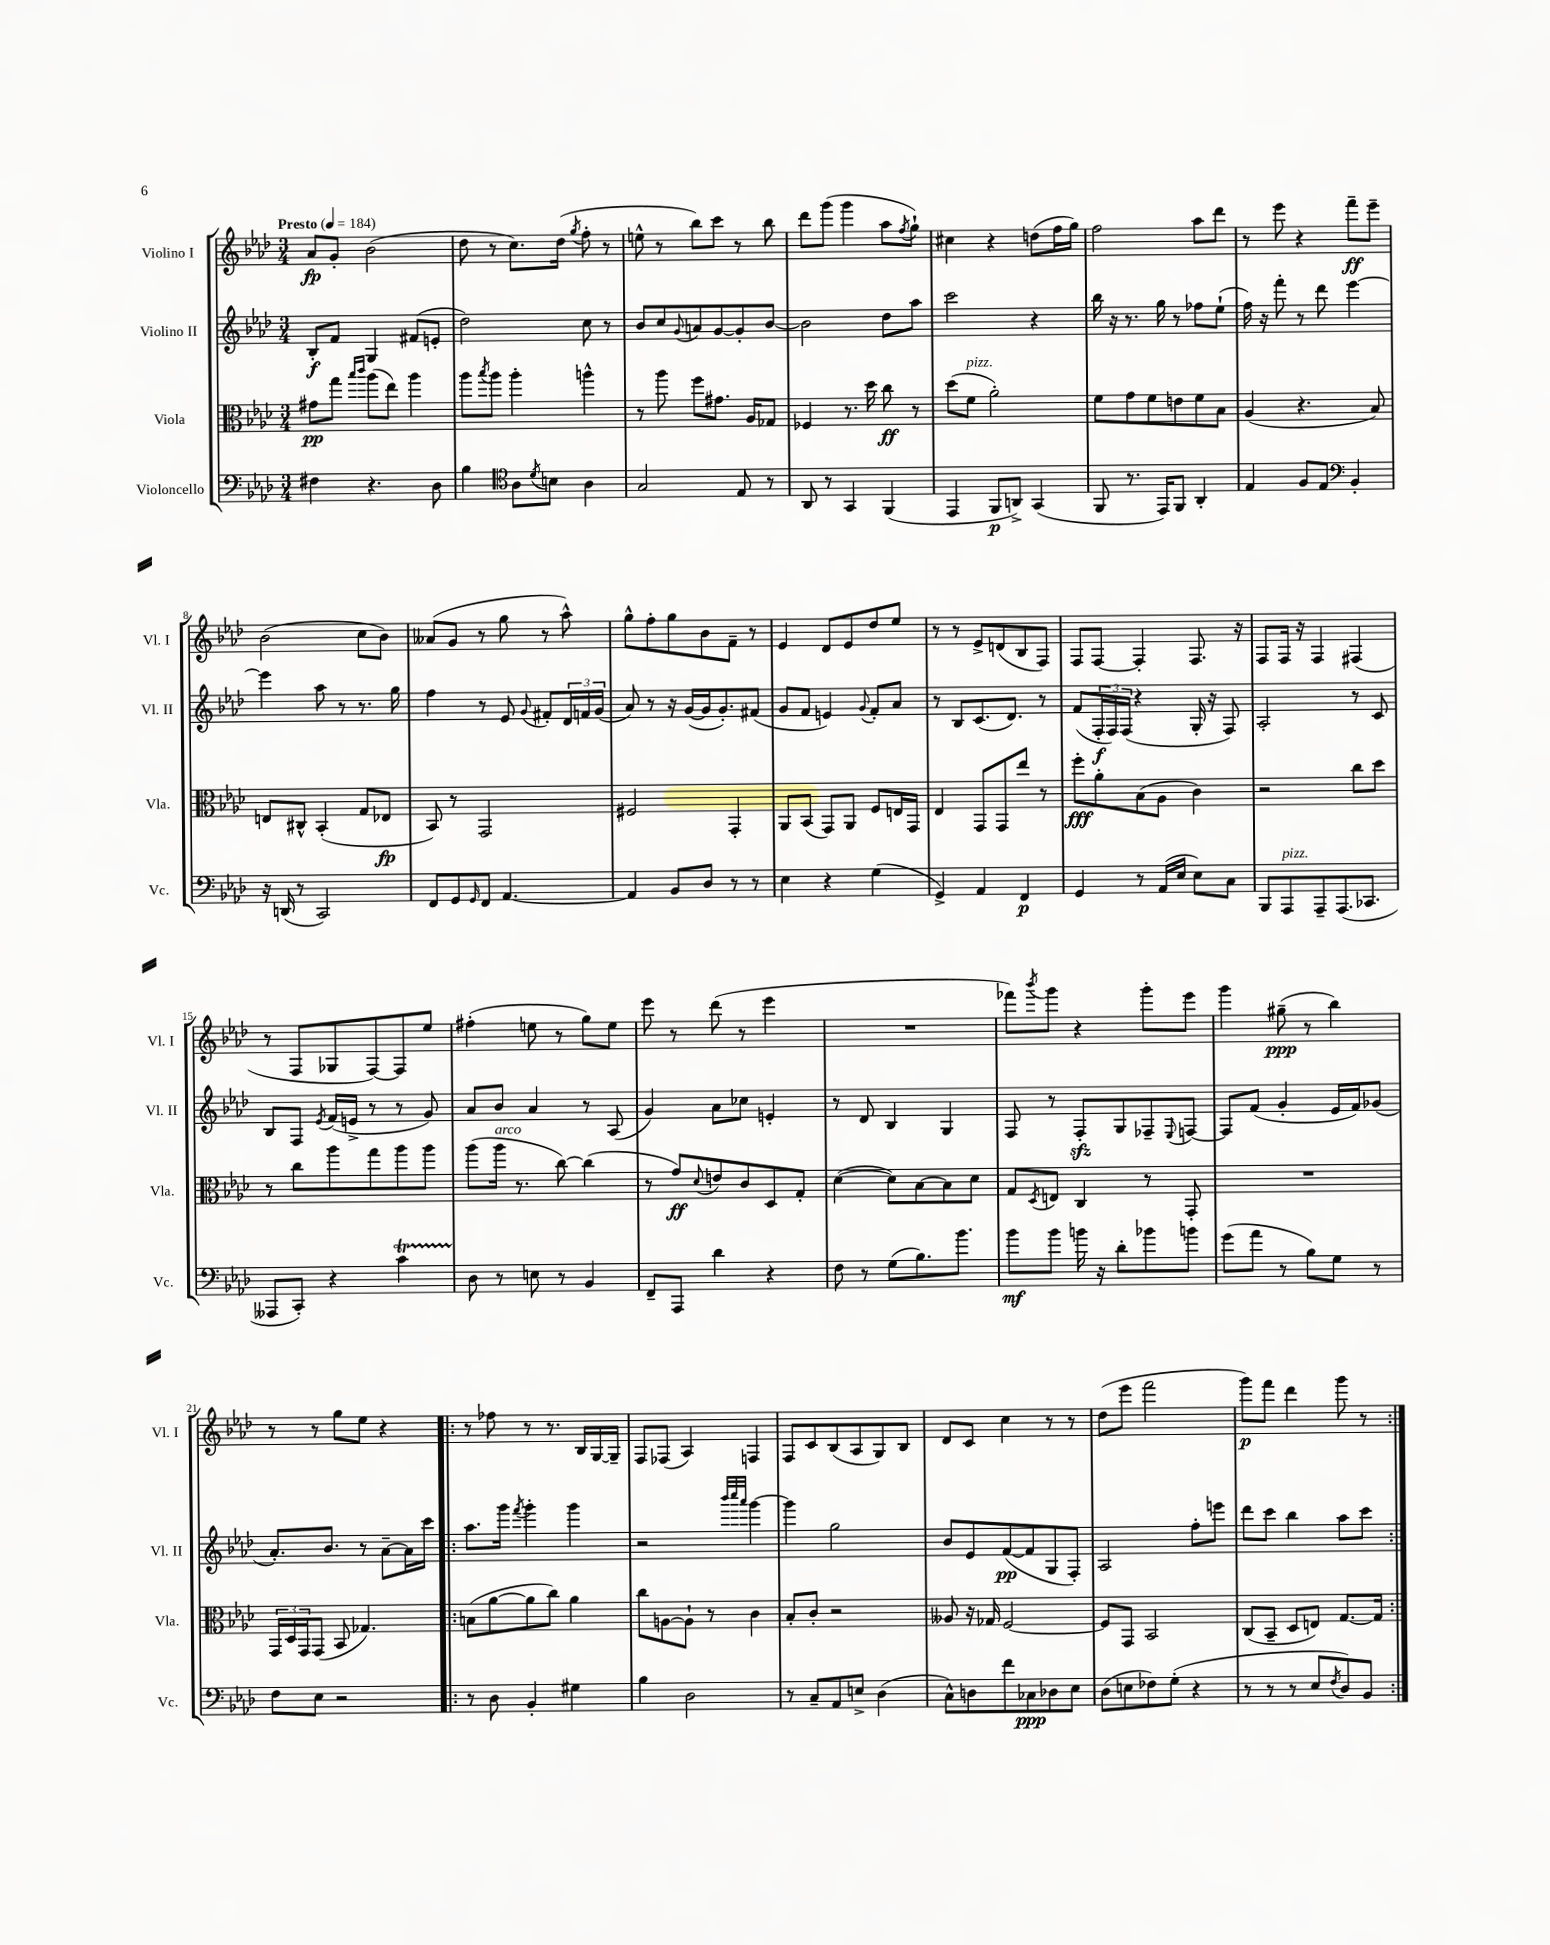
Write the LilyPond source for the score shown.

<<
\new StaffGroup <<
\new Staff = "s0" \with { instrumentName = "Violino I" shortInstrumentName = "Vl. I" } {
    \clef treble \key aes \major \numericTimeSignature \time 3/4 \tempo "Presto" 4 = 184
    aes'8\fp g'8-. bes'2( |
    des''8 r8 c''8.) des''16( \acciaccatura { g''8 } f''8-. r8 |
    e''8-^ r8 bes''8) c'''8 r8 bes''8 |
    des'''8 g'''8( g'''4 aes''8 \acciaccatura { f''8 } g''8-!) |
    cis''4 r4 d''8( f''16 g''16) |
    f''2 aes''8 des'''8 |
    r8 ees'''8 r4 f'''8--\ff ees'''8-- |
    bes'2( c''8 bes'8) |
    aeses'8( g'8 r8 g''8 r8 aes''8-^) |
    g''8-^ f''8-. g''8 bes'8 f'8-- r8 |
    ees'4 des'8 ees'8 des''8 ees''8 |
    r8 r8 ees'8-> d'8( bes8 f8) |
    f8 f8~ f4-. f8. r16 |
    f8 f16 r16 f4 fis4( |
    r8 f8 ges8 f8~) f8 ees''8 |
    fis''4-.( e''8 r8 g''8) e''8 |
    ees'''8 r8 des'''8( r8 ees'''4 |
    R2. |
    fes'''8) \acciaccatura { bes'''8 } g'''8 r4 g'''8-. ees'''8 |
    g'''4 gis''8--\ppp( r8 bes''4) |
    r8 r8 g''8 ees''8 r4 |
    \repeat volta 2 { r8 fes''8 r8 r8. bes16 g16~ g16-- |
    f8 fes8( aes4) f4 |
    f8 c'8 bes8( aes8 g8) bes8 |
    des'8 c'8 c''4 r8 r8 |
    des''8( ees'''8 f'''2 |
    g'''8\p) f'''8 des'''4 g'''8 r8 | }
}
\new Staff = "s1" \with { instrumentName = "Violino II" shortInstrumentName = "Vl. II" } {
    \clef treble \key aes \major \numericTimeSignature \time 3/4
    bes8-.\f f'8 g4 fis'8( e'8-. |
    des''2) c''8 r8 |
    bes'8 c''8 \appoggiatura { g'8 } a'8 g'8~ g'8-. bes'8~ |
    bes'2 des''8 aes''8 |
    c'''2 r4 |
    bes''16 r16 r8. g''16 r8 fes''8 ees''8-!( |
    f''16) r16 f'''8-. r8 des'''8 ees'''4~ |
    ees'''4 aes''8 r8 r8. g''16 |
    f''4 r8 ees'8 \appoggiatura { g'8 } fis'8-. \tuplet 3/2 { des'16 f'16 g'16( } |
    aes'8) r8 r16 g'16~( g'16 g'8.-.) fis'8( |
    g'8 f'8 e'4) \appoggiatura { g'8 } f'8-. aes'8 |
    r8 bes8 c'8.( des'8.) r8 |
    f'8( \tuplet 3/2 { f16-.\f f16) f16( } r4 g16-. r16 f8) |
    aes2-. r8 c'8 |
    bes8 f8 \acciaccatura { ees'8 } f'16( e'16-> r8 r8 g'8) |
    aes'8 bes'8 aes'4 r8 aes8( |
    g'4) aes'8 ces''8 e'4-. |
    r8 des'8 bes4 g4 |
    f8 r8 f8-.\sfz g8 fes8-- \appoggiatura { ees8 } f8~ |
    f8 f'8( g'4-. ees'16 f'16) ges'8( |
    aes'8.-.) bes'8. r8 aes'8~-- aes'16 c'''16 |
    \repeat volta 2 { aes''8. g'''16 \acciaccatura { f'''8 } g'''4-. g'''4 |
    r2 \grace { bes'''32 c''''32 aes'''32 } g'''4~ |
    g'''4 g''2 |
    bes'8 ees'8 f'8~\pp( f'8 g8 f8-.) |
    aes2 f''8-. e'''8 |
    des'''8 c'''8 bes''4 aes''8 c'''8 | }
}
\new Staff = "s2" \with { instrumentName = "Viola" shortInstrumentName = "Vla." } {
    \clef alto \key aes \major \numericTimeSignature \time 3/4
    gis'8\pp g''8 \grace { bes''16 c'''16 } aes''8( ees''8) aes''4 |
    aes''8 \acciaccatura { bes''8 } aes''8 aes''4-. a''4-^ |
    r8 aes''8 f''8 gis'8. aes16 ges8 |
    fes4 r8. des''16 c''8\ff r8 |
    des''8( f'8^\markup { \italic "pizz." } aes'2-.) |
    f'8 g'8 f'8 e'8 f'8 bes8 |
    aes4( r4. bes8) |
    e8 cis8-^ bes,4-.( g8 ees8\fp |
    bes,8) r8 g,2 |
    fis2 g,4-. |
    aes,8 bes,8( g,8) aes,8 f8 e16 g,16 |
    ees4 g,8 g,8 ees''8 r8 |
    f''8-.\fff aes'8-. bes8( aes8 c'4) |
    r2 c''8 des''8 |
    r8 c''8 aes''8 g''8 aes''8 aes''8 |
    aes''8( aes''16^\markup { \italic "arco" } r8. c''8~) c''4( |
    r8 g'8\ff) \appoggiatura { des'8 } e'8 c'8 des8 g8-. |
    des'4~( des'8) bes8~ bes8 des'8 |
    g8 \acciaccatura { des8 } e8 c4 r8 g,8-. |
    R2. |
    \tuplet 3/2 { g,16 des16 g,16 } g,8( bes,8 ges4.) |
    \repeat volta 2 { b8( aes'8~ aes'8 c''8) aes'4 |
    c''8 a8~ a8-! r8 c'4 |
    bes8-. c'8-. r2 |
    aeses8 r16 ges16 f2~ |
    f8 g,8 bes,2 |
    c8( bes,8-- des8 e8) g8.~ g16 | }
}
\new Staff = "s3" \with { instrumentName = "Violoncello" shortInstrumentName = "Vc." } {
    \clef bass \key aes \major \numericTimeSignature \time 3/4
    fis4 r4. des8 |
    bes4 \clef tenor aes8 \acciaccatura { des'8 } b8 aes4 |
    g2 ees8 r8 |
    aes,8 r8 g,4 f,4( |
    ees,4 f,8\p a,8->) g,4( |
    f,8 r8. ees,16) f,8 aes,4-. |
    ees4 f8 ees8 \clef bass bes,4-. |
    r16 d,16( r8 c,2) |
    f,8 g,8 \grace { g,16 } f,8 aes,4.~ |
    aes,4 bes,8 des8 r8 r8 |
    ees4 r4 g4( |
    g,4->) aes,4 f,4\p |
    g,4 r8 aes,16( ees16 ees8) c8 |
    bes,,8 aes,,8^\markup { \italic "pizz." } aes,,8-- aes,,8.( ces,8. |
    aeses,,8 c,8-.) r4 c'4\startTrillSpan |
    des8\stopTrillSpan r8 e8 r8 bes,4 |
    f,8-- aes,,8 des'4 r4 |
    f8 r8 g8( bes8.) bes'8. |
    bes'8\mf bes'8 b'16 r16 des'8-. bes'8 b'8 |
    g'8( aes'8 r8 bes8) g8 r8 |
    f8 ees8 r2 |
    \repeat volta 2 { r8 des8 bes,4-. gis4 |
    bes4 des2 |
    r8 c8-- aes,8 e8-> des4( |
    c8-^) d8 f'8 ces8\ppp des8 ees8 |
    des8( e8 fes8) g8-.( r4 |
    r8 r8 r8 ees8 \acciaccatura { f8 } des8) bes,8 | }
}
>>
>>
